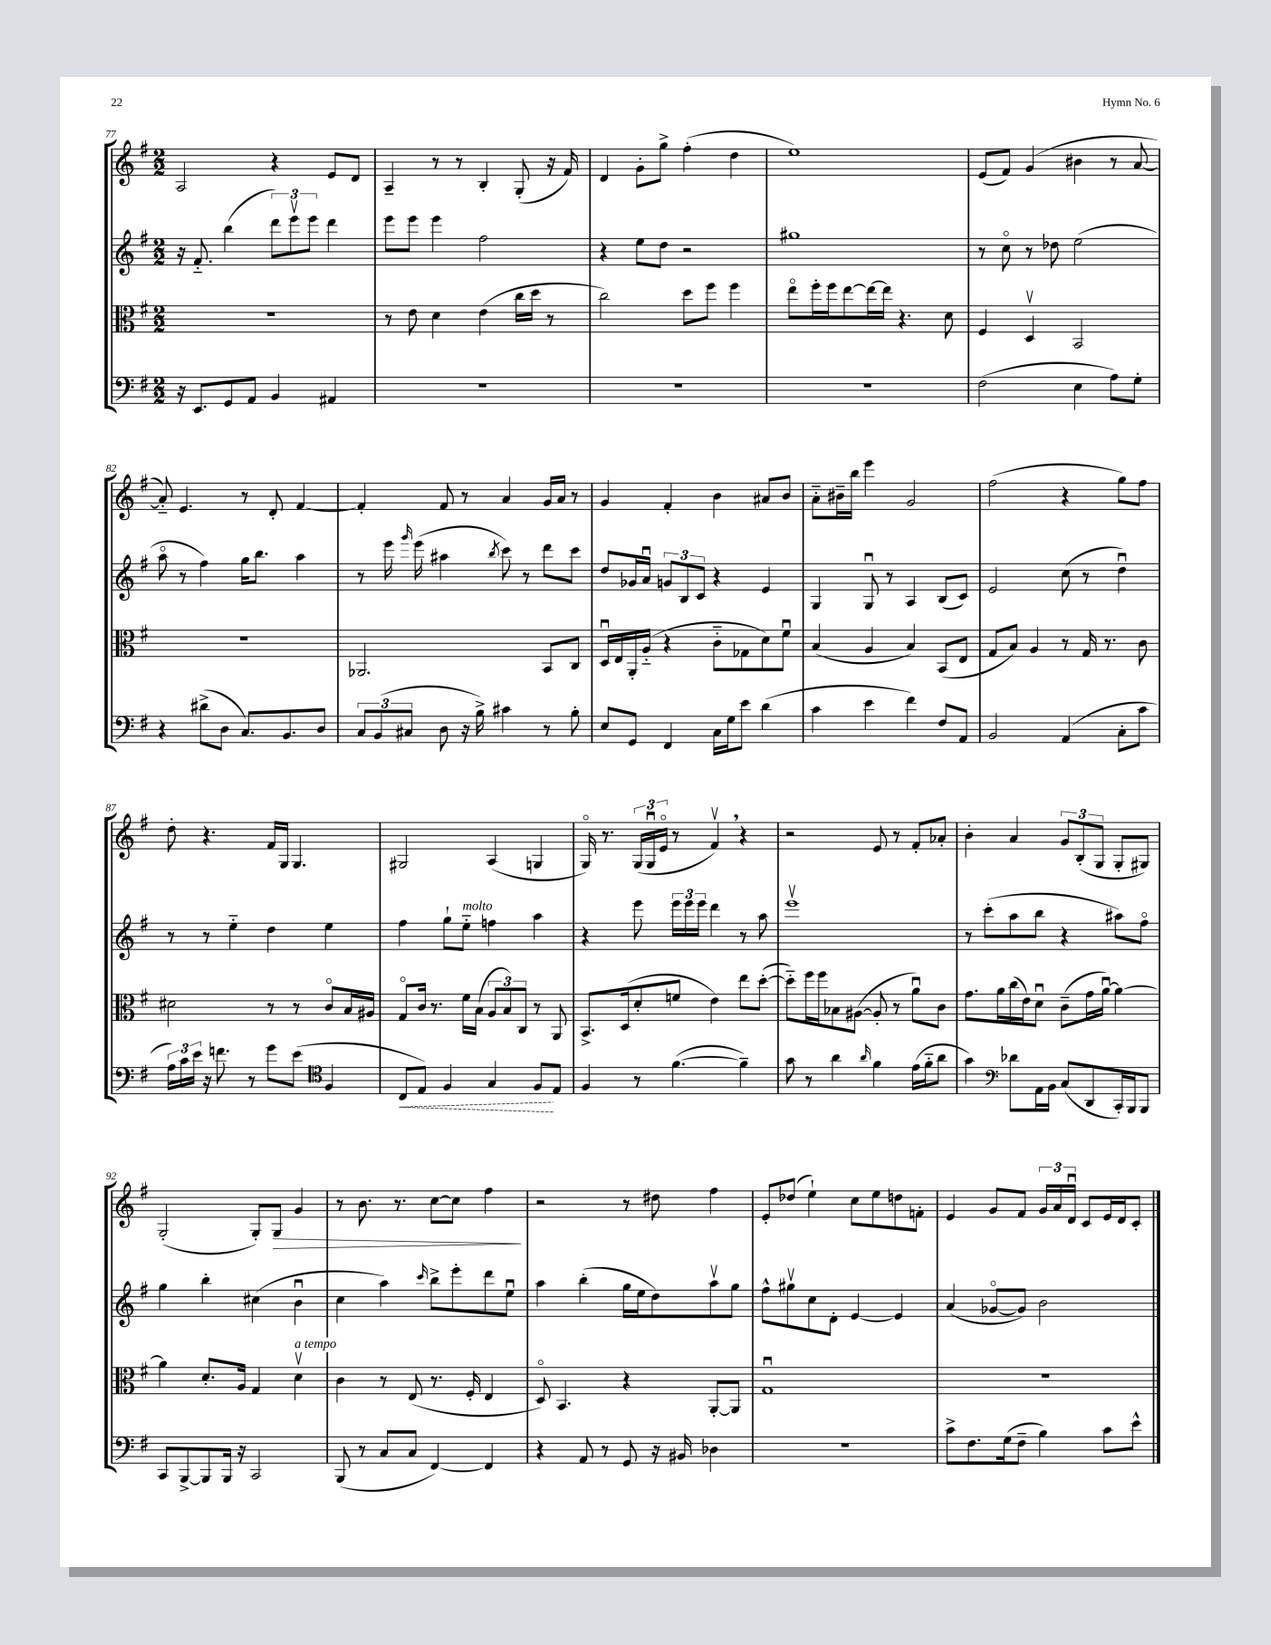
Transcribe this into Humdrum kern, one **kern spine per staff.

**kern	**kern	**kern	**kern
*staff4	*staff3	*staff2	*staff1
*clefF4	*clefC3	*clefG2	*clefG2
*k[f#]	*k[f#]	*k[f#]	*k[f#]
*M2/2	*M2/2	*M2/2	*M2/2
16r	1r	16r	2A/
8.EE/L	.	8.f#'~/	.
8GG/	.	(4bb\	.
8AA/J	.	.	.
4BB/	.	12ddd\L)	4r
.	.	12eeev\	.
.	.	12eee\J	.
4AA#/	.	4ddd\	8e/L
.	.	.	8d/J
=	=	=	=
1r	8r	8eee\L	4A~/
.	8e\	8eee\J	.
.	4d\	4eee\	8r
.	.	.	8r
.	(4e\	2ff#\	4B'/
.	16cc\LL	.	(8G'/
.	16dd\JJ	.	.
.	8r	.	16r
.	.	.	16f#/)
=	=	=	=
1r	2cc\)	4r	4d/
.	.	8ee\L	8g'\L
.	.	8dd\J	8gg^\J
.	8dd\L	2r	(4ff#'\
.	8ff#\J	.	.
.	4ff#\	.	4dd\
=	=	=	=
1r	8eeo\L	1gg#	1ee)
.	16ff#'\L	.	.
.	16ff#\J	.	.
.	[8ee\	.	.
.	16ee\_L	.	.
.	16ee\]JJ	.	.
.	4.r	.	.
.	8d\	.	.
=	=	=	=
(2F#\	4F#/	8r	(8e/L
.	.	8cco\	8f#/J)
.	4Dv/	8r	(4g/
.	.	8dd-\	.
4E\	2BB/	(2ee\	4b#\
8A\L)	.	.	8r
8G'\J	.	.	[8a/
=	=	=	=
4r	1r	8aao\	8a'~/])
.	.	8r	4.e/
(8d#^\L	.	4ff#\)	.
8D\J	.	.	.
8.C/L)	.	16gg\LK	8r
.	.	8.bb\J	.
.	.	.	8d'/
8.BB/	.	.	.
.	.	4aa\	[4f#/
8D/J	.	.	.
=	=	=	=
12C/L	2.AA-/	8r	4f#'/]
(12BB/	.	.	.
.	.	16eee\	.
12C#/J	.	.	.
.	.	16qqggg/	.
.	.	(16eee\	.
8D\	.	4aa#\	8f#/
16r	.	.	8r
16B^\)	.	.	.
.	.	8qbb/	.
4c#\	.	8ccc\)	4a/
.	.	8r	.
8r	8BB/L	8ddd\L	16g/LL
.	.	.	16a/JJ
8B'\	8C/J	8ccc\J	8r
=	=	=	=
8E/L	16Du/LL	8dd/L	4g/
.	16E/	.	.
8GG/J	16AA'/	16g-/L	.
.	(16A'~/JJ	16au/JJ	.
4FF#/	4r	12g/L	4f#'/
.	.	12B/	.
.	.	12c/J	.
16C\LL	8c'~\L	4r	4b\
16G\J	.	.	.
8e\J	8G-\	.	.
(4d\	8d\)	4e/	8a#/L
.	8f#u\J	.	8b/J
=	=	=	=
4c\	(4B/	4G/	8a'~\L
.	.	.	16b#~\L
.	.	.	16bb\JJ
4e\	4A/	8Gu/	4eee\
.	.	8r	.
4f#\)	4B/)	4A/	2g/
8F#/L	(8BB/L	(8B/L	.
8AA/J	8E/J	8c/J)	.
=	=	=	=
2BB/	8G/L	2e/	(2ff#\
.	8B/J)	.	.
.	4A/	.	.
(4AA/	8r	(8cc\	4r
.	16G/	8r	.
.	8.r	.	.
8C'\L	.	4ddu\)	8gg\L)
8c\J	8c\	.	8ff#\J
=	=	=	=
24A\LL)	2d#\	8r	8dd'\
24c\	.	.	.
24e\JJ	.	.	.
16r	.	8r	4.r
8.f\	.	.	.
.	.	4ee'~\	.
8r	.	.	.
8g\L	8r	4dd\	16f#/LL
.	.	.	16G/JJ
(8e\J	8r	.	4.G/
*clefC4	*	*	*
4F#/	8co/L	4ee\	.
.	16B/L	.	.
.	16A#/JJ	.	.
=	=	=	=
8C/L	8Go/L	4ff#\	2G#/
8E/J)	16c/Jk	.	.
.	8.r	.	.
4F#/	.	8gg`\L	.
.	16f#\LL	8ee'~\J	.
.	(16B\JJ	.	.
4G/	12A/L	4ff\	(4A/
.	12B/)	.	.
.	12C/J	.	.
8F#/L	8r	4aa\	4G/
8E/J	8AA/	.	.
=	=	=	=
4F#/	8.BB^/L	4r	16Go/)
.	.	.	8.r
.	(16D/k	.	.
8r	8d'/	8eee\	(24G/LL
.	.	.	24Gu/
.	.	.	24eo/JJ
([4.f#\	8f/J	24eee\LL	8r
.	.	24eee\	.
.	.	24eee\JJ	.
.	4e\)	4ddd\	4f#v/)
4f#~\])	8ee\L	8r	4r
.	([8dd'\J	8aa\	.
=	=	=	=
8g\	8dd'~\]L)	1eeev	2r
8r	16ff#\L	.	.
.	16ff#\J	.	.
4a\	8B-\	.	.
.	([8A#\J	.	.
16qqa/	.	.	.
4f#\	8A#'/]	.	8e/
.	8r	.	8r
(16e\LL	8au\L)	.	8f#'/L
16f#'~\J	.	.	.
8a\J	8c\J	.	8a-'/J
=	=	=	=
4g\)	8.g\L	8r	4b'\
.	.	(8ccc'\L	.
.	16a\L	.	.
*clefF4	*	*	*
8d-\L	(16cc\	8aa\	4a/
.	16e\J)	.	.
16AA\L	8du\J	8bb\J	.
16BB\JJ	.	.	.
(8C/L	(8c~\L	4r	12g/L
.	.	.	(12B'/
8DD/	16g\L	.	.
.	.	.	12G/J
.	[16au\JJ)	.	.
16CC'/L)	4a\_	8aa#\L)	8G'/L
16BBB/J	.	.	.
8BBB/J	.	8ff#o\J	8G#/J)
=	=	=	=
8CC/L	4a\]	4gg\	(2G'/
[8BBB^/	.	.	.
8BBB/]	8.d'/L	4bb'\	.
16BBB/Jk	.	.	.
16r	16A/Jk	.	.
2CC/	4G/	(4cc#\	8G'/L)
.	.	.	8G/J
.	4dv\	4bu\	4g/
=	=	=	=
(8BBB/	4c\	4cc\	8r
8r	.	.	8.b\
8C/L	8r	4aa\)	.
.	.	.	8.r
8C/J	(8E/	.	.
.	.	16qqccc/	.
[4FF#/)	8.r	8bb^\L	[8cc\L
.	.	8eee'\	8cc\]J
.	16F#'/	.	.
4FF#/]	4E/	8ddd\	4ff#\
.	.	8eeu\J	.
=	=	=	=
4r	8Do/)	4aa\	2r
.	4.BB/	.	.
8AA/	.	(4bb'\	.
8r	.	.	.
8GG/	4r	16gg\LL	8r
.	.	16ee\J	.
16r	.	8dd\)	8dd#\
16BB#/	.	.	.
4D-\	[8AA'/L	8aav\	4ff#\
.	8AA/]J	8gg\J	.
=	=	=	=
1r	1Gu	8ff#^^\L	8e'/L
.	.	8gg#v\	(8dd-/J
.	.	8cc\	4ee`\)
.	.	8d'\J	.
.	.	[4e/	8cc\L
.	.	.	8ee\
.	.	4e/]	8dd\
.	.	.	8f'\J
=	=	=	=
8c^\L	1r	(4a/	4e/
8.F#\	.	.	.
.	.	[8g-o/L	8g/L
(16G\k	.	.	.
8F#~\J	.	8g-/]J)	8f#/J
4B\)	.	2b\	24g/LL
.	.	.	24a/
.	.	.	24du/JJ
.	.	.	8c/L
8c\L	.	.	16e/L
.	.	.	16d/J
8e^^\J	.	.	8c'/J
==	==	==	==
*-	*-	*-	*-
